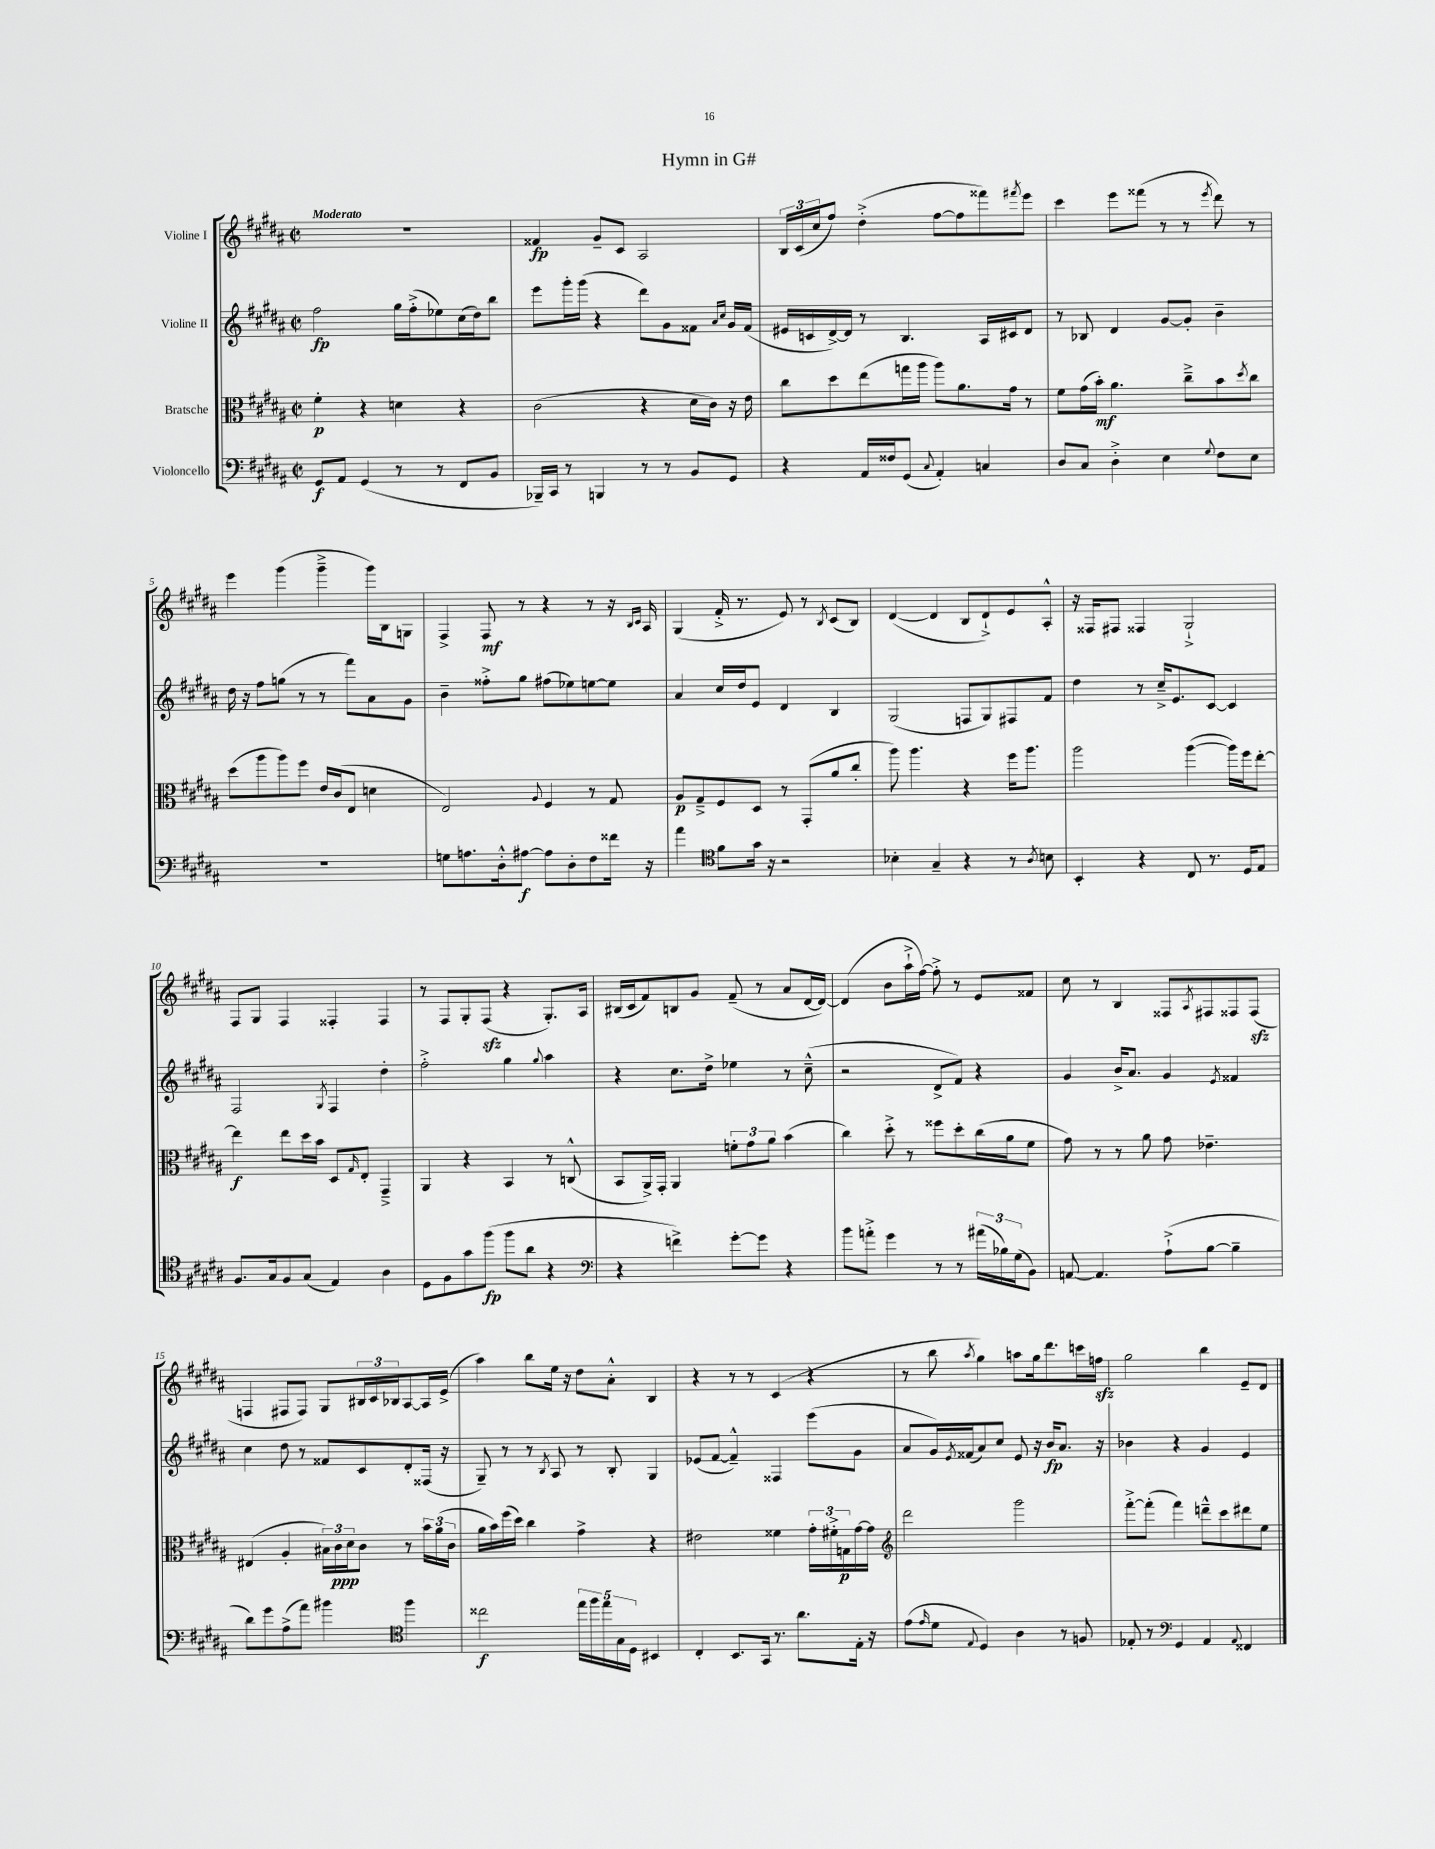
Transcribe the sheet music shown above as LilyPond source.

\header { title = "Hymn in G#" }
<<
\new StaffGroup <<
\new Staff = "s0" \with { instrumentName = "Violine I" } {
    \clef treble \key b \major \defaultTimeSignature \time 2/2 \tempo "Moderato"
    R1 |
    fisis'4\fp gis'8-- cis'8 ais2 |
    \tuplet 3/2 { b16 cis'16( cis''16 } fis''8) dis''4-.->( fis''8~ fis''8 fisis'''8) \acciaccatura { fis'''8 } e'''8 |
    cis'''4 e'''8 fisis'''8( r8 r8 \acciaccatura { e'''8 } dis'''8) r8 |
    e'''4 gis'''4( gis'''4---> gis'''16) b16 g8 |
    fis4-> fis8\mf r8 r4 r8 r16 \grace { b16 cis'16 } ais16 |
    gis4( fis'16-.-> r8. e'8) r8 \acciaccatura { b8 } cis'8( b8) |
    dis'4~( dis'4 b8 dis'8-!->) e'8 ais8-.-^ |
    r16 fisis16 fis8 fisis4 gis2-!-> |
    fis8 gis8 fis4 fisis4-. fisis4 |
    r8 fis8 gis8-. fis8\sfz( r4 gis8.-.) ais16 |
    bis16( cis'16 fis'8) b8 gis'8 fis'8--( r8 ais'8 dis'16~ dis'16~) |
    dis'4( b'8 ais''16-!-> fis''16~) fis''8-.-> r8 e'8 fisis'8 |
    cis''8 r8 b4 fisis8 \acciaccatura { ais8 } fis8 fisis8 fisis8\sfz( |
    f4 fis8 fis8) gis8 \tuplet 3/2 { bis16 cis'16 bes16 } ais8~ ais16 e'16->( |
    ais''4) b''8 e''16 r16 dis''8 ais'8-.-^ b4 |
    r4 r8 r8 cis'4( r4 |
    r8 b''8 \acciaccatura { ais''8 } gis''4) a''8 gis''16 dis'''8. c'''16 f''16\sfz |
    gis''2 b''4 e'8-- dis'8 \bar "|." |
}
\new Staff = "s1" \with { instrumentName = "Violine II" } {
    \clef treble \key b \major \defaultTimeSignature \time 2/2
    fis''2\fp gis''16 fis''16-.->( ees''8) cis''16( dis''16) b''8 |
    e'''8 gis'''16-. gis'''16( r4 dis'''8) gis'8 fisis'8 \grace { ais'16 cis''16 } gis'16 fisis'16( |
    eis'16 c'16 dis'16~->) dis'16 r8 b4. ais16 cis'16 dis'8 |
    r8 bes8 dis'4 gis'8~ gis'8-. b'4-- |
    dis''16 r16 fis''8 g''8( r8 r8 fis'''8) ais'8 gis'8 |
    b'4-- fisis''8-.-> gis''8 fis''8( ees''8) e''8~ e''8 |
    ais'4 cis''16 dis''16 e'8 dis'4 b4 |
    gis2( f8 gis8) fis8 fis'8 |
    dis''4 r8 cis''16---> e'8. cis'8~ cis'4 |
    fis2 \acciaccatura { gis8 } fis4 dis''4-. |
    fis''2-.-> gis''4 \appoggiatura { gis''8 } ais''4 |
    r4 cis''8. dis''16-> ees''4 r8 cis''8---^( |
    r2 dis'8-> fis'8) r4 |
    gis'4 b'16-> ais'8. gis'4 \acciaccatura { e'8 } fisis'4 |
    cis''4 dis''8 r8 fisis'8 cis'8 dis'8-. fisis16( r16 |
    gis8--) r8 r8 \acciaccatura { b8 } ais8 r8 b8-. gis4 |
    ees'8( fis'8~ fis'4---^) fisis4 e'''8( gis'8 |
    ais'8 gis'16) \acciaccatura { e'8 } fisis'16( ais'8) cis''8 e'8 r16 b'16\fp ais'8. r16 |
    bes'4 r4 gis'4 e'4 \bar "|." |
}
\new Staff = "s2" \with { instrumentName = "Bratsche" } {
    \clef alto \key b \major \defaultTimeSignature \time 2/2
    fis'4-.\p r4 d'4 r4 |
    cis'2( r4 dis'16 cis'16) r16 e'16 |
    cis''8 dis''8 e''8( g''16 ais''16 ais''8) ais'8. gis'16 r8 |
    fis'8 gis'16( b'16-.\mf) ais'4. cis''8---> b'8 \acciaccatura { dis''8 } cis''8 |
    dis''8( ais''8 ais''8) fis''8 e'16 cis'16( e8 d'4 |
    e2) \appoggiatura { ais8 } fis4 r8 gis8 |
    ais8\p gis8---> fis8 dis8 r8 gis,8-.( ais'8 cis''8-. |
    ais''8) ais''4. r4 fis''16 ais''8. |
    ais''2 ais''4~( ais''16) fis''16 e''8~-. |
    e''4\f e''8 dis''16 b'16 dis8 \grace { gis16 } e8-. gis,4---> |
    ais,4 r4 b,4 r8 c8-^( |
    b,8 ais,16->) gis,16-. ais,4 \tuplet 3/2 { f'8-. gis'8 ais'8 } b'4( |
    cis''4) dis''8-.-> r8 fisis''8 dis''8-. cis''16( ais'16 fis'8 |
    gis'8) r8 r8 ais'8 gis'8 ees'4.-- |
    eis4( ais4-. \tuplet 3/2 { bis16) cis'16\ppp dis'16 } cis'8 r8 \tuplet 3/2 { b'16 ais'16( cis'16 } |
    ais'16 b'16) fis''16( dis''16) cis''4 gis'4-> r4 |
    eis'2 fisis'4 \tuplet 3/2 { gis'16-. fis'16-.-> g16\p } gis'16~ gis'16 |
    \clef treble dis'''2 gis'''2 |
    fis'''8~-.-> fis'''8-.( fis'''4) d'''8---^ cis'''8 dis'''8 e''8 \bar "|." |
}
\new Staff = "s3" \with { instrumentName = "Violoncello" } {
    \clef bass \key b \major \defaultTimeSignature \time 2/2
    gis,8\f ais,8 gis,4( r8 r8 fis,8 b,8 |
    bes,,16--) cis,16 r8 b,,4 r8 r8 b,8 gis,8 |
    r4 ais,16 fisis16 gis,8( \appoggiatura { cis8 } ais,4-.) c4 |
    dis8 cis8 dis4-.-> e4 \appoggiatura { gis8 } fis8 e8 |
    R1 |
    g8 a8. dis16-.-^ ais8~\f ais8 dis8-. fis8 fisis'16 r16 |
    ais'4 \clef tenor fis'8 gis'16 r16 r2 |
    bes4-. gis4-- r4 r8 \acciaccatura { ais8 } b8 |
    b,4-. r4 cis8 r8. dis16 e8 |
    fis8. gis16 fis8 gis8( e4) ais4 |
    dis8 fis8 gis'8 fis''8\fp( fis''8 ais'8 r4 |
    \clef bass r4 f'4->) gis'8~-. gis'8 r4 |
    b'8 a'8-.-> gis'4 r8 r8 \tuplet 3/2 { ais'16( bes16) gis16( } b,8) |
    a,8~ a,4. ais8-!->( b8~ b4-- |
    dis'8) gis'8 ais8->( ais'8) bis'4 \clef tenor fis''4 |
    cisis''2\f \tuplet 5/4 { e''16 fis''16 e''16 gis16 dis16 } bis,4 |
    cis4-. b,8. gis,16 r8. ais'8. e16-. r16 |
    e'8( \grace { e'16 } dis'8 \appoggiatura { e8 } dis4) ais4 r8 f8 |
    ees8-. r8 \clef bass gis,4 ais,4 \appoggiatura { ais,8 } fisis,4 \bar "|." |
}
>>
>>
